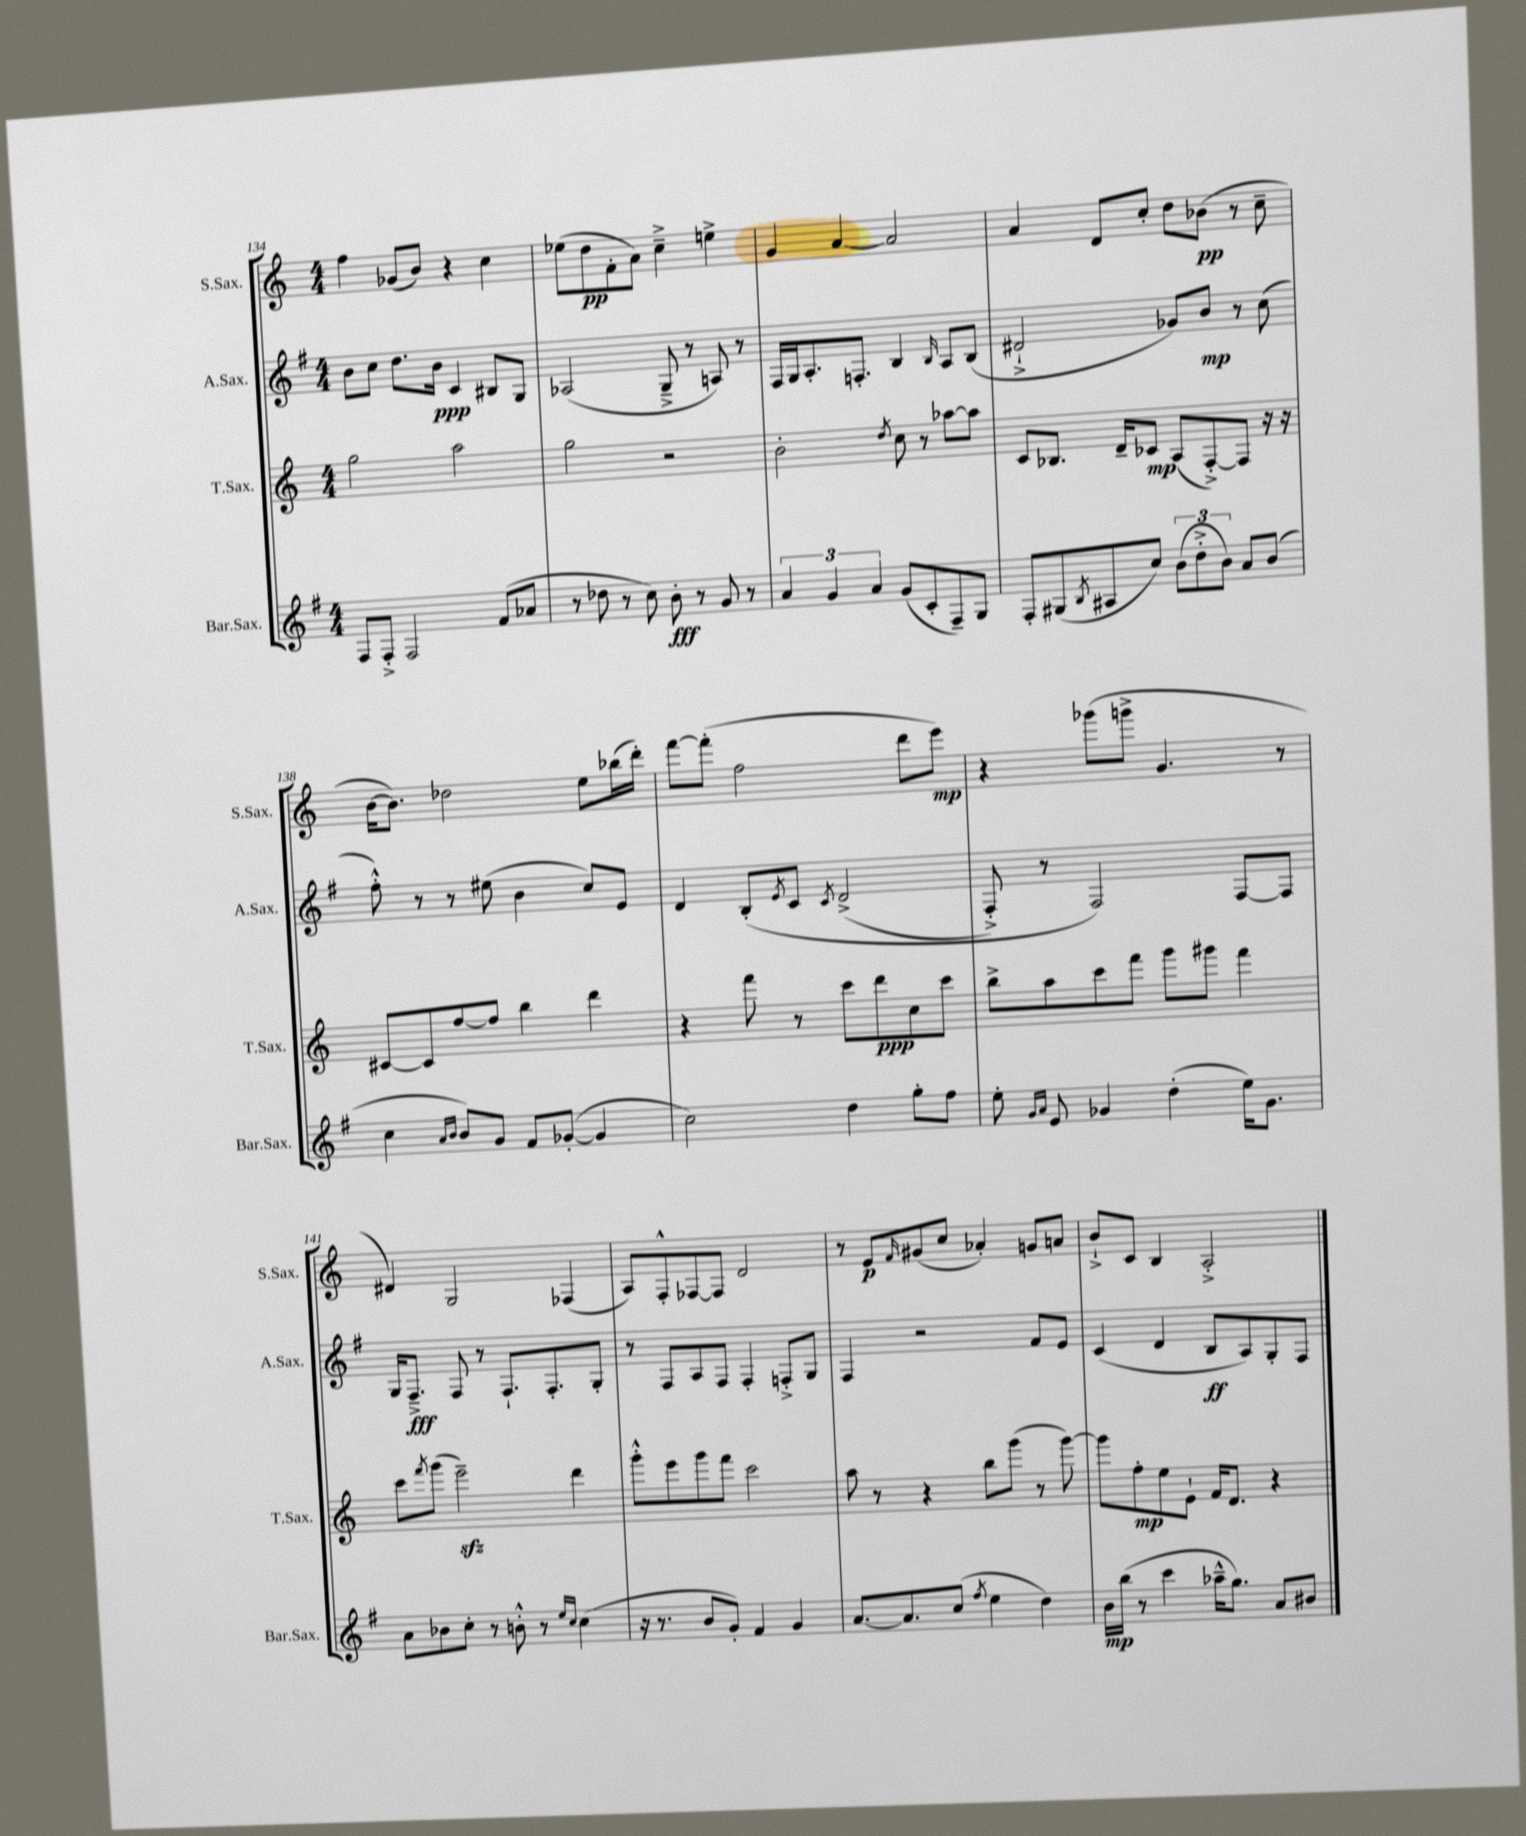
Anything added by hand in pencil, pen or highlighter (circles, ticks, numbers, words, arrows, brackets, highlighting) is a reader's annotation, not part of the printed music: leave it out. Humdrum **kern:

**kern	**dynam	**kern	**dynam	**kern	**dynam	**kern	**dynam
*part4	*part4	*part3	*part3	*part2	*part2	*part1	*part1
*staff4	*staff4	*staff3	*staff3	*staff2	*staff2	*staff1	*staff1
*I"Bar.Sax.	*	*I"T.Sax.	*	*I"A.Sax.	*	*I"S.Sax.	*
*I'Bar.Sax.	*	*I'T.Sax.	*	*I'A.Sax.	*	*I'S.Sax.	*
*clefG2	*	*clefG2	*	*clefG2	*	*clefG2	*
*k[f#]	*	*k[]	*	*k[f#]	*	*k[]	*
*M4/4	*	*M4/4	*	*M4/4	*	*M4/4	*
=134	=134	=134	=134	=134	=134	=134	=134
8F#/L	.	2gg\	.	8b\L	.	4ff\	.
8F#'^/J	.	.	.	8cc\J	.	.	.
2F#/	.	.	.	8.dd\L	.	(8g-X/L	.
.	.	.	.	.	.	8b/J)	.
.	.	.	.	16b\Jk	ppp	.	.
.	.	2aa\	.	4c/	.	4r	.
(8f#/L	.	.	.	8B#X/L	.	4cc\	.
8a-X/J	.	.	.	8G/J	.	.	.
=135	=135	=135	=135	=135	=135	=135	=135
8r	.	2gg\	.	(2A-X/	.	(8ee-X\L	.
8dd-X\	.	.	.	.	.	8dd\	pp
8r	.	.	.	.	.	8f'\	.
8cc\)	.	.	.	.	.	8a\J)	.
8b'\	fff	2r	.	8G~^/	.	4cc~^\	.
8r	.	.	.	8r	.	.	.
8g/	.	.	.	8An/)	.	4een^\	.
8r	.	.	.	8r	.	.	.
=136	=136	=136	=136	=136	=136	=136	=136
6a/	.	2b'\	.	16F#/LL	.	4g/	.
.	.	.	.	16G/J	.	.	.
.	.	.	.	8.A'/	.	.	.
6g/	.	.	.	.	.	.	.
.	.	.	.	.	.	[4a/	.
.	.	.	.	8.Fn'/J	.	.	.
6a/	.	.	.	.	.	.	.
.	.	8qdd/	.	.	.	.	.
(8g/L	.	8cc\	.	4B/	.	2a/]	.
8c'/	.	8r	.	.	.	.	.
.	.	.	.	16qqB/	.	.	.
8F#~/)	.	[8aa-X\L	.	8A/L	.	.	.
8G/J	.	8aa-\J]	.	(8B/J	.	.	.
=137	=137	=137	=137	=137	=137	=137	=137
8F#'/L	.	8c/L	.	2d#X`^/	.	4a/	.
(8G#X/	.	8.B-X/J	.	.	.	.	.
8qB/	.	.	.	.	.	.	.
8A#X/	.	.	.	.	.	8d/L	.
.	.	16d~/KL	.	.	.	.	.
8cc/J)	.	8c-X/J	mp	.	.	8cc'/J	.
(12b\L	.	(8A/L	.	8g-X/L)	.	8dd\L	.
12dd'^\	.	.	.	.	.	.	.
.	.	[8F'^/)	.	8b/J	mp	(8b-X\J	pp
12b\J)	.	.	.	.	.	.	.
8a/L	.	8F/J]	.	8r	.	8r	.
(8b/J	.	16r	.	(8cc\	.	8cc~\	.
.	.	16r	.	.	.	.	.
!!LO:LB:g=z
=138	=138	=138	=138	=138	=138	=138	=138
4cc\	.	[8c#X/L	.	8ff#'^^\)	.	[16b\KL	.
.	.	.	.	.	.	8.b\J])	.
.	.	8c#/]	.	8r	.	.	.
16qqa/LL	.	.	.	.	.	.	.
16qqb/JJ	.	.	.	.	.	.	.
8b/L)	.	[8ff/	.	8r	.	2dd-X\	.
8g/J	.	8ff/J]	.	(8ee#X\	.	.	.
8f#/L	.	4bb\	.	4b\	.	.	.
([8g-X'/J	.	.	.	.	.	.	.
4g-/]	.	4ddd\	.	8cc/L)	.	8ee\L	.
.	.	.	.	8e/J	.	(16bb-X\L	.
.	.	.	.	.	.	16ddd'\JJ)	.
=139	=139	=139	=139	=139	=139	=139	=139
2cc\)	.	4r	.	4d/	.	[8fff\L	.
.	.	.	.	.	.	(8fff'\J]	.
.	.	8fff\	.	(8B'/L	.	2ff\	.
.	.	.	.	8qe/	.	.	.
.	.	8r	.	8c/J	.	.	.
.	.	.	.	8qc/	.	.	.
4dd\	.	8ccc\L	.	(2d^/	.	.	.
.	.	8ddd\	ppp	.	.	.	.
8gg'\L	.	8cc\	.	.	.	8ddd\L	.
8ff#\J	.	8ccc\J	.	.	.	8eee\J)	mp
=140	=140	=140	=140	=140	=140	=140	=140
8ee'\	.	8bb^\L	.	8F#'^/)	.	4r	.
16qqg/LL	.	.	.	.	.	.	.
16qqa/JJ	.	.	.	.	.	.	.
8e/	.	8aa\	.	8r	.	.	.
4g-X/	.	8ccc\	.	2F#/)	.	(8ggg-X\L	.
.	.	8fff\J	.	.	.	8gggn^\J	.
(4dd'\	.	8ggg\L	.	.	.	4.g/	.
.	.	8ggg#X\J	.	.	.	.	.
16ee\KL)	.	4fff\	.	[8F#/L	.	.	.
8.g-\J	.	.	.	.	.	.	.
.	.	.	.	8F#/J]	.	8r	.
!!LO:LB:g=z
=141	=141	=141	=141	=141	=141	=141	=141
8a\L	.	8ccc\L	.	16G/KL	.	4d#X/)	.
.	.	.	.	8.F#~^/J	fff	.	.
.	.	8qfff/	.	.	.	.	.
8b-X\	.	(8ggg\J	.	.	.	.	.
8cc'\J	.	2eeezz~\)	.	8F#/	.	2G/	.
8r	.	.	.	8r	.	.	.
8bn'^^\	.	.	.	8.F#`/L	.	.	.
8r	.	.	.	.	.	.	.
.	.	.	.	8.F#'/	.	.	.
16qqee/LL	.	.	.	.	.	.	.
16qqcc/JJ	.	.	.	.	.	.	.
(4cc\	.	4ddd\	.	.	.	(4F-X/	.
.	.	.	.	8G'/J	.	.	.
=142	=142	=142	=142	=142	=142	=142	=142
16r	.	8ggg'^^\L	.	8r	.	8A/L)	.
8.r	.	.	.	.	.	.	.
.	.	8eee\	.	8F#/L	.	8F'^^/	.
8b/L	.	8ggg\	.	8A/	.	[8F-X/	.
8g'/J)	.	8fff\J	.	8F#/J	.	8F-/J]	.
4f#/	.	2ccc\	.	4F#'/	.	2d/	.
4g/	.	.	.	8Fn'^/L	.	.	.
.	.	.	.	8G/J	.	.	.
=143	=143	=143	=143	=143	=143	=143	=143
[8.a/L	.	8aa\	.	4F#/	.	8r	.
.	.	8r	.	.	.	8e/L	p
8.a/]	.	.	.	.	.	.	.
.	.	.	.	.	.	16qqf/	.
.	.	4r	.	2r	.	(8g#X/	.
(8cc/J	.	.	.	.	.	8cc/J	.
8qff#/	.	.	.	.	.	.	.
4ee\	.	8bb\L	.	.	.	4a-X'/)	.
.	.	(8ggg\J	.	.	.	.	.
4dd\)	.	8r	.	8f#/L	.	8gn/L	.
.	.	[8ggg\)	.	8e/J	.	8an/J	.
=144	=144	=144	=144	=144	=144	=144	=144
16b\LL	mp	8ggg\L]	.	(4c/	.	8b`^/L	.
(16bb\JJ	.	.	.	.	.	.	.
8r	.	8ff'\	mp	.	.	8c/J	.
4ccc\	.	8ee\	.	4d/	.	4B/	.
.	.	8e`\J	.	.	.	.	.
16aa-X~^^\KL	.	16f/KL	.	8B/L	ff	2A'^/	.
8.gg\J)	.	8.d/J	.	.	.	.	.
.	.	.	.	8A/)	.	.	.
8a/L	.	4r	.	8G'/	.	.	.
8b#X/J	.	.	.	8F#/J	.	.	.
==	==	==	==	==	==	==	==
*-	*-	*-	*-	*-	*-	*-	*-
